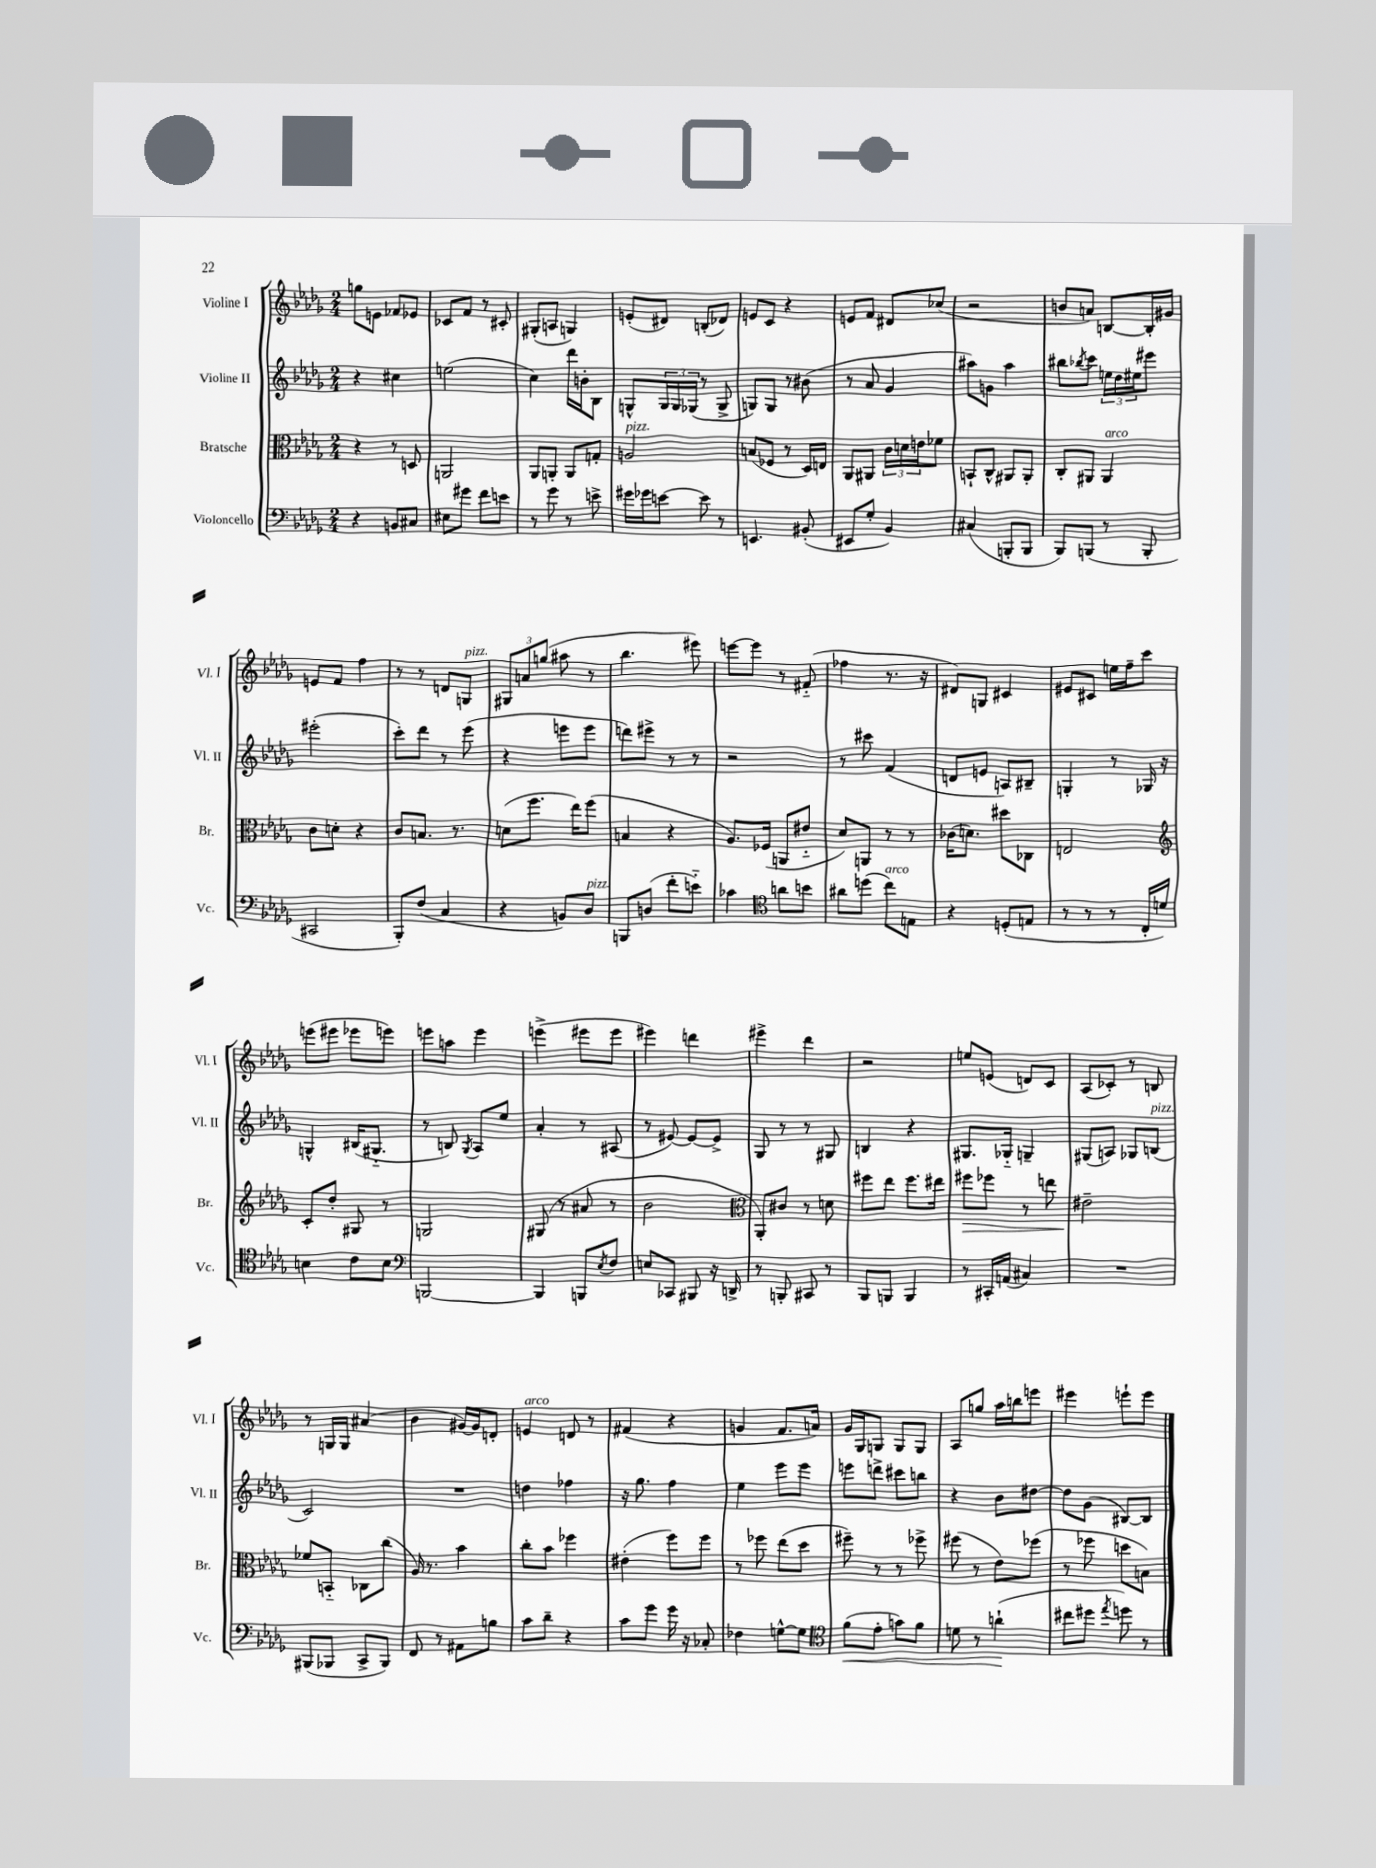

**kern	**kern	**kern	**kern
*staff4	*staff3	*staff2	*staff1
*clefF4	*clefC3	*clefG2	*clefG2
*k[b-e-a-d-g-]	*k[b-e-a-d-g-]	*k[b-e-a-d-g-]	*k[b-e-a-d-g-]
*M2/4	*M2/4	*M2/4	*M2/4
4r	4r	4r	8gg
.	.	.	8e
8BB	8r	4cc#	8f-
8C#	8D	.	8e-
=	=	=	=
8E#	2AA	(2ee	8c-
8g#	.	.	8f
8f	.	.	8r
8e	.	.	8c#'
=	=	=	=
8r	8AA-	4cc)	(8G#'
8g-	8AA'	.	8A
8r	8AA	16ddd-	4G)
.	.	16b'	.
8e^	8G'	8B-	.
=	=	=	=
16g#	2A	8G^^	(8e'
16g-	.	.	.
[8e	.	24G	8d#)
.	.	24G	.
.	.	(24G-	.
8e]	.	8r	(8B'
8r	.	8G-^	8d-)
=	=	=	=
4.EE	(8B	8G)	8e
.	8F-	8G	8c
.	8r	8r	4r
(8BB#'	16D-)	(8b#	.
.	16E	.	.
=	=	=	=
8EE#	8AA-	8r	8e
8G-'	8AA#	8a-	8f
4BB-)	24c	4g-	8d#
.	24d	.	.
.	24e	.	.
.	8f-	.	(8cc-
=	=	=	=
(4C#	8BB`	8aa#)	2r
.	8C^^	8g	.
8BBB'	8AA#	4aa#	.
8BBB	8AA#'	.	.
=	=	=	=
8BBB-)	8C'	8bb#	8b
.	.	8qbb-	.
(8BBB	8AA#	8ccc	8a)
8r	4AA#	24ee	[8B
.	.	24dd-	.
.	.	24ee#	.
8BBB'	.	8eee#	16B']
.	.	.	16g#
=	=	=	=
2CC#	8c	(2eee#'	8e
.	8d'	.	8f
.	4r	.	4ff
=	=	=	=
8BBB-')	8c	8ccc')	8r
(8F	8.B	8ddd-	8r
4C	.	8r	8d
.	8.r	.	.
.	.	(8eee-	8G
=	=	=	=
4r	(8d	4r	12G#
.	.	.	12a
.	8.ff	.	.
.	.	.	(12gg
8BB)	.	8eee	8aa#
.	16ee-)	.	.
8D-	(8ff	8eee	8r
=	=	=	=
8BBB	4B	8ddd)	4.bb-
(8D	.	8eee#^	.
8f'	4r	8r	.
8e'~)	.	8r	8eee#)
=	=	=	=
4c-	8.A-)	2r	[8eee
.	.	.	8eee]
.	(16F-	.	.
*clefC4	*	*	*
8a	8AA	.	8r
8b	8e#'~	.	(8f#'~
=	=	=	=
8a#	8d-)	8r	4ff-
(8dd	8AA	8ccc#	.
8cc)	8r	(4f	8.r
8E	8r	.	.
.	.	.	16r
=	=	=	=
4r	(16c-	8d	8d#)
.	8.d)	.	.
.	.	8e	8G
(8D'	8dd#	8A)	4c#
8E	8C-	8B#~	.
=	=	=	=
8r	2E	4G'	8e#
8r	.	.	8c#
8r	.	8r	16ee
.	.	.	16ff~
16C'	.	16G-	8ccc
16d)	.	16r	.
=	=	=	=
*	*clefG2	*	*
4B	8c'	4G^^	(8eee
.	8dd-'	.	8eee#
8c	8G#	(16B#	8eee-
.	.	8.G#'~	.
8B	8r	.	8eee)
=	=	=	=
*clefF4	*	*	*
[2BBB	2G	8r	8eee
.	.	8B)	8aa
.	.	8qG-	.
.	.	8A-	4eee
.	.	8ee-	.
=	=	=	=
4BBB]	(8G#	4a-'	(4eee^
.	8r	.	.
8BBB	8a#	8r	8eee#
8qE-	.	.	.
8F	8r	(8A#	8eee#
=	=	=	=
8E	2b-	8r	4eee#)
8CC-	.	[8e#)	.
8BBB#	.	8e#_	4ddd
16r	.	8e#^]	.
16DD^	.	.	.
=	=	=	=
*	*clefC3	*	*
8r	8AA-')	8G-	4eee#^
8BBB'	8c#	8r	.
8CC#	8r	8r	4ddd-
8r	8d	8G#	.
=	=	=	=
8BBB-	8ff#	4B	2r
8BBB	8ee-	.	.
4BBB	8.ff#	4r	.
.	16ee#	.	.
=	=	=	=
8r	8ff#	8.G#	8ee
16CC#'	8ff-	.	(8e
(16AA	.	16G-'~	.
4C#)	8r	4G~	8d)
.	8ee	.	8c
=	=	=	=
2r	2e#~	(8G#	(8A-
.	.	8A)	8c-')
.	.	8G-	8r
.	.	(8B	8B
=	=	=	=
(8BBB#	8f-	2c)	8r
8BBB-	8BB'~	.	16G
.	.	.	16G
8CC^	8C-	.	(4a#
8BBB-)	(8cc	.	.
=	=	=	=
8FF	16A-)	2r	4b-
.	8.r	.	.
8r	.	.	.
8AA#	4b-	.	[16g#)
.	.	.	16g#]
8B	.	.	8d'
=	=	=	=
8c	8cc'	4dd	4e
8d-~	8b-	.	.
4r	4ff-	4ff-	8d
.	.	.	8r
=	=	=	=
8c	(4e#'	16r	(4f#
.	.	8.gg-	.
8g-	.	.	.
16g-	8ff)	4ff	4r
16r	.	.	.
8C-'	8ff	.	.
=	=	=	=
4F-	8r	4ee-	4g
.	8ff-	.	.
[8G^^	(8ee-	8eee-	8.f
8G]	8dd-	8eee-	.
.	.	.	16a)
=	=	=	=
*clefC4	*	*	*
(8f	8ff#~)	8eee	16g-
.	.	.	16G-
8e-'	8r	8ddd^	8G
8g)	8r	8ccc#	8G
8f	8ff-^	8bb	8G
=	=	=	=
8d	(8ff#	4r	8A-
8r	8r	.	8gg
(4a`	8e-)	8b-	16aa-
.	.	.	16bb
.	(8ff-	[8dd#	8eee
=	=	=	=
8cc#	8r	8dd#]	4eee#
8dd#	8ff-	(8g-	.
8qee-	.	.	.
8dd)	8dd	[8B#)	8eee`
8r	8B)	8B#]	8eee
==	==	==	==
*-	*-	*-	*-
